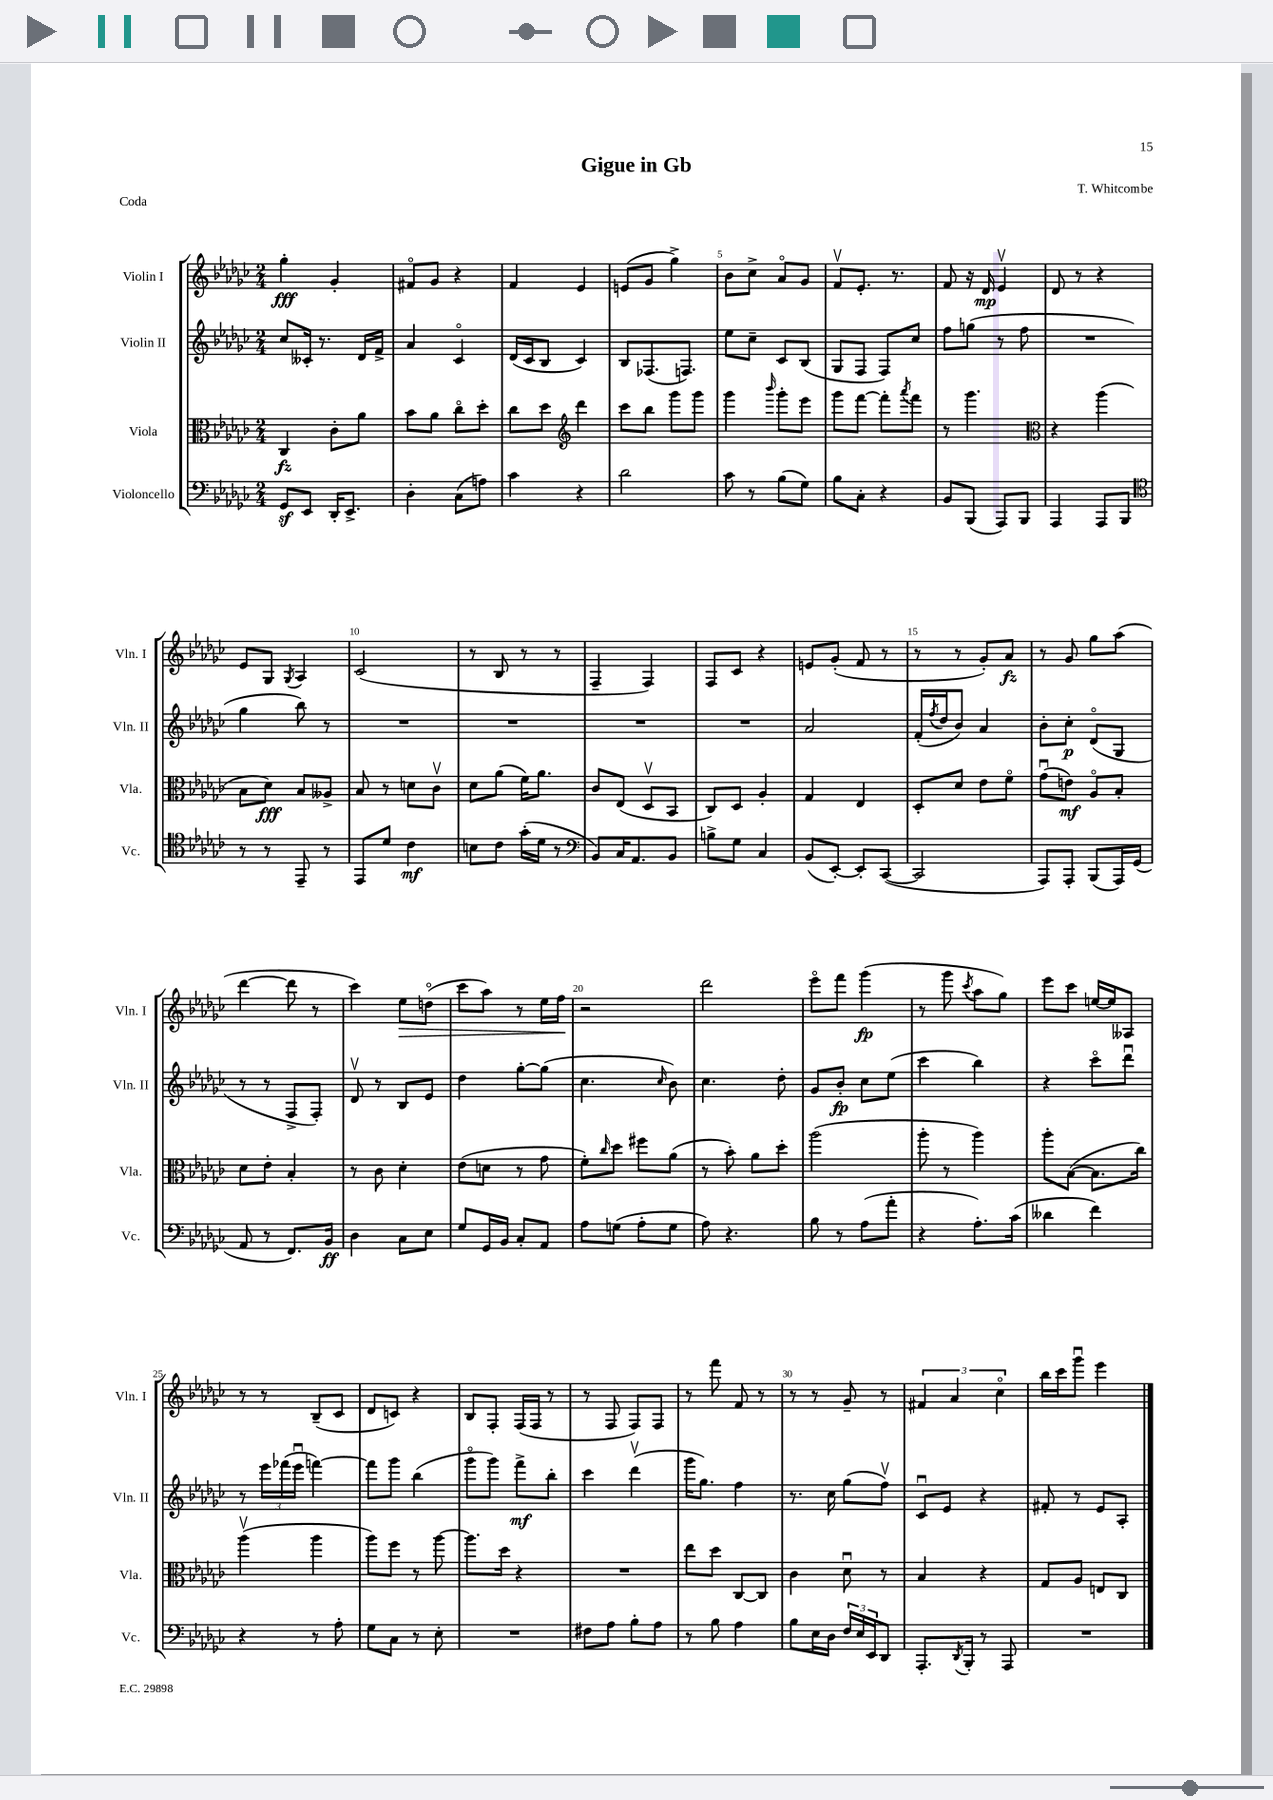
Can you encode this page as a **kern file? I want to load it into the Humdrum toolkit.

**kern	**dynam	**kern	**dynam	**kern	**dynam	**kern	**dynam
*part4	*part4	*part3	*part3	*part2	*part2	*part1	*part1
*staff4	*staff4	*staff3	*staff3	*staff2	*staff2	*staff1	*staff1
*I"Violoncello	*	*I"Viola	*	*I"Violin II	*	*I"Violin I	*
*I'Vc.	*	*I'Vla.	*	*I'Vln. II	*	*I'Vln. I	*
*clefF4	*	*clefC3	*	*clefG2	*	*clefG2	*
*k[b-e-a-d-g-c-]	*	*k[b-e-a-d-g-c-]	*	*k[b-e-a-d-g-c-]	*	*k[b-e-a-d-g-c-]	*
*M2/4	*	*M2/4	*	*M2/4	*	*M2/4	*
=1	=1	=1	=1	=1	=1	=1	=1
8GG-z/L	.	4C-/	fz	8cc-/L	.	4gg-'\	fff
8EE-/J	.	.	.	16c--X'/Jk	.	.	.
.	.	.	.	8.r	.	.	.
16DD-'/KL	.	8c-'\L	.	.	.	4g-'/	.
8.EE-^/J	.	.	.	.	.	.	.
.	.	8a-\J	.	16d-/LL	.	.	.
.	.	.	.	16f^/JJ	.	.	.
=2	=2	=2	=2	=2	=2	=2	=2
4D-'\	.	8b-\L	.	4a-/	.	8f#X/L	.
.	.	8a-\J	.	.	.	8g-/J	.
(8C-\L	.	8cc-\L	.	4c-/	.	4r	.
8An\J)	.	8dd-'\J	.	.	.	.	.
=3	=3	=3	=3	=3	=3	=3	=3
4c-\	.	8cc-\L	.	(16d-/LL	.	4f/	.
.	.	.	.	16c-/J	.	.	.
.	.	8dd-\J	.	8B-/J	.	.	.
*	*	*clefG2	*	*	*	*	*
4r	.	4ddd-\	.	4c-/)	.	4e-/	.
=4	=4	=4	=4	=4	=4	=4	=4
2d-\	.	8ccc-\L	.	8B-/L	.	(8en/L	.
.	.	8bb-\J	.	(8.F-X/	.	8g-/J	.
.	.	8ggg-\L	.	.	.	4gg-^\)	.
.	.	.	.	8.Fn/J)	.	.	.
.	.	8ggg-\J	.	.	.	.	.
=5	=5	=5	=5	=5	=5	=5	=5
8c-\	.	4ggg-\	.	8ee-\L	.	8b-\L	.
8r	.	.	.	8cc-~\J	.	8cc-^\J	.
.	.	16qqbbb-/	.	.	.	.	.
(8B-\L	.	8ggg-'\L	.	8c-/L	.	8a-/L	.
8G-\J)	.	8eee-\J	.	(8B-/J	.	8g-/J	.
=6	=6	=6	=6	=6	=6	=6	=6
8B-\L	.	8ggg-\L	.	8G-/L	.	8fv/L	.
8C-'\J	.	[8fff\J	.	8F/J	.	8.e-'/J	.
4r	.	8fff'\L]	.	8F/L)	.	.	.
.	.	.	.	.	.	8.r	.
.	.	8qaaa-/	.	.	.	.	.
.	.	8fff\J	.	8cc-/J	.	.	.
=7	=7	=7	=7	=7	=7	=7	=7
8BB-/L	.	8r	.	8ff\L	.	8f/	.
(8BBB-/J	.	4.ggg-\	.	(8ggn\J	.	16r	.
.	.	.	.	.	.	16d-/	mp
8AAA-/L)	.	.	.	8r	.	4e-v/	.
8BBB-/J	.	.	.	8ff\	.	.	.
=8	=8	=8	=8	=8	=8	=8	=8
*	*	*clefC3	*	*	*	*	*
4AAA-/	.	4r	.	2r	.	8d-/	.
.	.	.	.	.	.	8r	.
8AAA-/L	.	(4aa-\	.	.	.	4r	.
8BBB-/J	.	.	.	.	.	.	.
!!LO:LB:g=z
=9	=9	=9	=9	=9	=9	=9	=9
*clefC4	*	*	*	*	*	*	*
8r	.	8B-\L	.	4gg-\	.	8e-/L	.
8r	.	8d-\J)	fff	.	.	8G-/J	.
.	.	.	.	.	.	8qG-/	.
8EE-~/	.	8B-/L	.	8bb-\)	.	4A-/	.
8r	.	8A--X^/J	.	8r	.	.	.
=10	=10	=10	=10	=10	=10	=10	=10
8EE-/L	.	8B-/	.	2r	.	(2c-/	.
8d-/J	.	8r	.	.	.	.	.
4c-\	mf	8dn\L	.	.	.	.	.
.	.	8c-v\J	.	.	.	.	.
=11	=11	=11	=11	=11	=11	=11	=11
8Bn\L	.	8d-\L	.	2r	.	8r	.
8c-\J	.	(8a-\J	.	.	.	8B-/	.
(16g-'\LL	.	16f\KL)	.	.	.	8r	.
16d-\JJ	.	8.a-\J	.	.	.	.	.
8r	.	.	.	.	.	8r	.
=12	=12	=12	=12	=12	=12	=12	=12
*clefF4	*	*	*	*	*	*	*
8BB-/L)	.	8c-/L	.	2r	.	4F~/	.
16C-/K	.	(8E-/J	.	.	.	.	.
8.AA-/	.	.	.	.	.	.	.
.	.	8D-v/L	.	.	.	4F/)	.
8BB-/J	.	8BB-/J	.	.	.	.	.
=13	=13	=13	=13	=13	=13	=13	=13
8Bn^\L	.	8C-/L)	.	2r	.	8F/L	.
8G-\J	.	8D-/J	.	.	.	8c-/J	.
4C-/	.	4A-'/	.	.	.	4r	.
=14	=14	=14	=14	=14	=14	=14	=14
(8BB-/L	.	4G-/	.	2a-/	.	8en/L	.
[8EE-'/J)	.	.	.	.	.	(8g-'/J	.
8EE-'/L]	.	4E-/	.	.	.	8f/	.
([8CC-/J	.	.	.	.	.	8r	.
=15	=15	=15	=15	=15	=15	=15	=15
2CC-/]	.	8D-'/L	.	(16f'/LL	.	8r	.
.	.	.	.	8qff/	.	.	.
.	.	.	.	16dd-/J	.	.	.
.	.	8d-/J	.	8b-/J)	.	8r	.
.	.	8e-\L	.	4a-/	.	8g-'/L)	.
.	.	8f\J	.	.	.	8a-/J	fz
=16	=16	=16	=16	=16	=16	=16	=16
8AAA-/L)	.	(8g-u\L	.	8b-'\L	.	8r	.
8AAA-'/J	.	8en\J)	mf	8cc-'\J	p	8g-/	.
(8BBB-/L	.	8A-/L	.	(8d-/L	.	8gg-\L	.
16AAA-/L)	.	8B-'/J	.	8G-/J	.	(8aa-\J	.
(16GG-/JJ	.	.	.	.	.	.	.
!!LO:LB:g=z
=17	=17	=17	=17	=17	=17	=17	=17
8AA-/	.	8d-\L	.	8r	.	[4ddd-\	.
8r	.	8e-'\J	.	8r	.	.	.
8.FF/L)	.	4B-'/	.	8F^/L	.	8ddd-\]	.
.	.	.	.	8F'/J)	.	8r	.
16BB-/Jk	ff	.	.	.	.	.	.
=18	=18	=18	=18	=18	=18	=18	=18
4D-\	.	8r	.	8d-v/	.	4ccc-\)	.
.	.	8c-\	.	8r	.	.	.
!	!	!	!	!	!	!	!LO:HP:b
8C-\L	.	4d-'\	.	8B-/L	.	8ee-\L	>
8E-\J	.	.	.	8e-/J	.	(8ddn\J	.
=19	=19	=19	=19	=19	=19	=19	=19
8G-/L	.	(8e-\L	.	4dd-\	.	8ccc-\L	.
16GG-/L	.	8dn\J	.	.	.	8aa-\J)	.
16BB-/JJ	.	.	.	.	.	.	.
8C-'/L	.	8r	.	[8gg-'\L	.	8r	.
8AA-/J	.	8g-\	.	(8gg-\J]	.	16ee-\LL	.
.	.	.	.	.	.	16ff\JJ	.
.	.	.	.	.	.	.	]
=20	=20	=20	=20	=20	=20	=20	=20
8A-\L	.	8f'\L)	.	4.cc-\	.	2r	.
.	.	16qqcc-/	.	.	.	.	.
(8Gn\J	.	8dd-\J	.	.	.	.	.
8A-'\L	.	8ff#X\L	.	.	.	.	.
.	.	.	.	16qqcc-/	.	.	.
8G\J	.	(8a-\J	.	8b-\)	.	.	.
=21	=21	=21	=21	=21	=21	=21	=21
8A-\)	.	8r	.	4.cc-\	.	2ddd-\	.
4.r	.	8b-'\)	.	.	.	.	.
.	.	8a-\L	.	.	.	.	.
.	.	8dd-'\J	.	8dd-'\	.	.	.
=22	=22	=22	=22	=22	=22	=22	=22
8B-\	.	(2aa-\	.	8g-/L	.	8eee-\L	.
8r	.	.	.	8b-'/J	fp	8fff\J	.
(8A-\L	.	.	.	8cc-\L	.	(4ggg-\	fp
8a-'\J	.	.	.	(8ee-\J	.	.	.
=23	=23	=23	=23	=23	=23	=23	=23
4r	.	8aa-'\	.	4ccc-\	.	8r	.
.	.	8r	.	.	.	8ggg-\	.
.	.	.	.	.	.	8qccc-/	.
8.A-'\L)	.	4aa-\)	.	4bb-\)	.	8aa-\L	.
.	.	.	.	.	.	8gg-\J)	.
(16c-\Jk	.	.	.	.	.	.	.
=24	=24	=24	=24	=24	=24	=24	=24
4d--X\	.	8aa-'\L	.	4r	.	8eee-\L	.
.	.	([8B-\J	.	.	.	8ccc-\J	.
4f\)	.	8.B-\L]	.	8ccc-\L	.	[16een/LL	.
.	.	.	.	.	.	16ee/J]	.
.	.	.	.	8ddd-u\J	.	8A--X/J	.
.	.	16cc-\Jk)	.	.	.	.	.
!!LO:LB:g=z
=25	=25	=25	=25	=25	=25	=25	=25
4r	.	(4aa-v\	.	8r	.	8r	.
.	.	.	.	24eee-\LL	.	8r	.
.	.	.	.	(24fff-X\	.	.	.
.	.	.	.	24eee-u\JJ	.	.	.
8r	.	4aa-\	.	[4fffn\)	.	(8B-~/L	.
8A-'\	.	.	.	.	.	8c-/J	.
=26	=26	=26	=26	=26	=26	=26	=26
8G-\L	.	8aa-\L)	.	8fff\L]	.	8d-/L	.
8C-\J	.	8ff\J	.	8ggg-\J	.	8cn/J)	.
8r	.	8r	.	(4bb-\	.	4r	.
8E-'\	.	[8aa-\	.	.	.	.	.
=27	=27	=27	=27	=27	=27	=27	=27
2r	.	8.aa-\L]	.	8ggg-\L	.	8B-/L	.
.	.	.	.	8ggg-\J)	.	8F'/J	.
.	.	16dd-\Jk	.	.	.	.	.
.	.	4r	.	8fff^\L	mf	(16F/LL	.
.	.	.	.	.	.	16F/JJ	.
.	.	.	.	8bb-'\J	.	8r	.
=28	=28	=28	=28	=28	=28	=28	=28
8F#X\L	.	2r	.	4ccc-\	.	8r	.
8A-\J	.	.	.	.	.	8F/	.
8B-'\L	.	.	.	(4ddd-v\	.	8F/L)	.
8A-\J	.	.	.	.	.	8F/J	.
=29	=29	=29	=29	=29	=29	=29	=29
8r	.	8ee-\L	.	16ggg-\KL	.	8r	.
.	.	.	.	8.gg-\J)	.	.	.
8B-\	.	8dd-\J	.	.	.	8fff\	.
4A-\	.	[8C-/L	.	4ff\	.	8f/	.
.	.	8C-/J]	.	.	.	8r	.
=30	=30	=30	=30	=30	=30	=30	=30
8B-\L	.	4c-\	.	8.r	.	8r	.
16E-\L	.	.	.	.	.	8r	.
16D-\JJ	.	.	.	16cc-\	.	.	.
24F/LL	.	8d-u\	.	(8gg-\L	.	8g-~/	.
24E-/	.	.	.	.	.	.	.
24EE-/J	.	.	.	.	.	.	.
8DD-/J	.	8r	.	8ffv\J)	.	8r	.
=31	=31	=31	=31	=31	=31	=31	=31
8.AAA-'/L	.	4B-/	.	8c-u/L	.	6f#X/	.
.	.	.	.	8e-/J	.	.	.
.	.	.	.	.	.	6a-/	.
8qDD-/	.	.	.	.	.	.	.
16BBB-'/Jk	.	.	.	.	.	.	.
8r	.	4r	.	4r	.	.	.
.	.	.	.	.	.	6cc-\	.
8AAA-/	.	.	.	.	.	.	.
=32	=32	=32	=32	=32	=32	=32	=32
2r	.	8G-/L	.	8f#X'/	.	16bb-\LL	.
.	.	.	.	.	.	16ccc-\J	.
.	.	8A-/J	.	8r	.	8ggg-u\J	.
.	.	8En/L	.	8e-/L	.	4eee-\	.
.	.	8C-/J	.	8A-'/J	.	.	.
==	==	==	==	==	==	==	==
*-	*-	*-	*-	*-	*-	*-	*-
